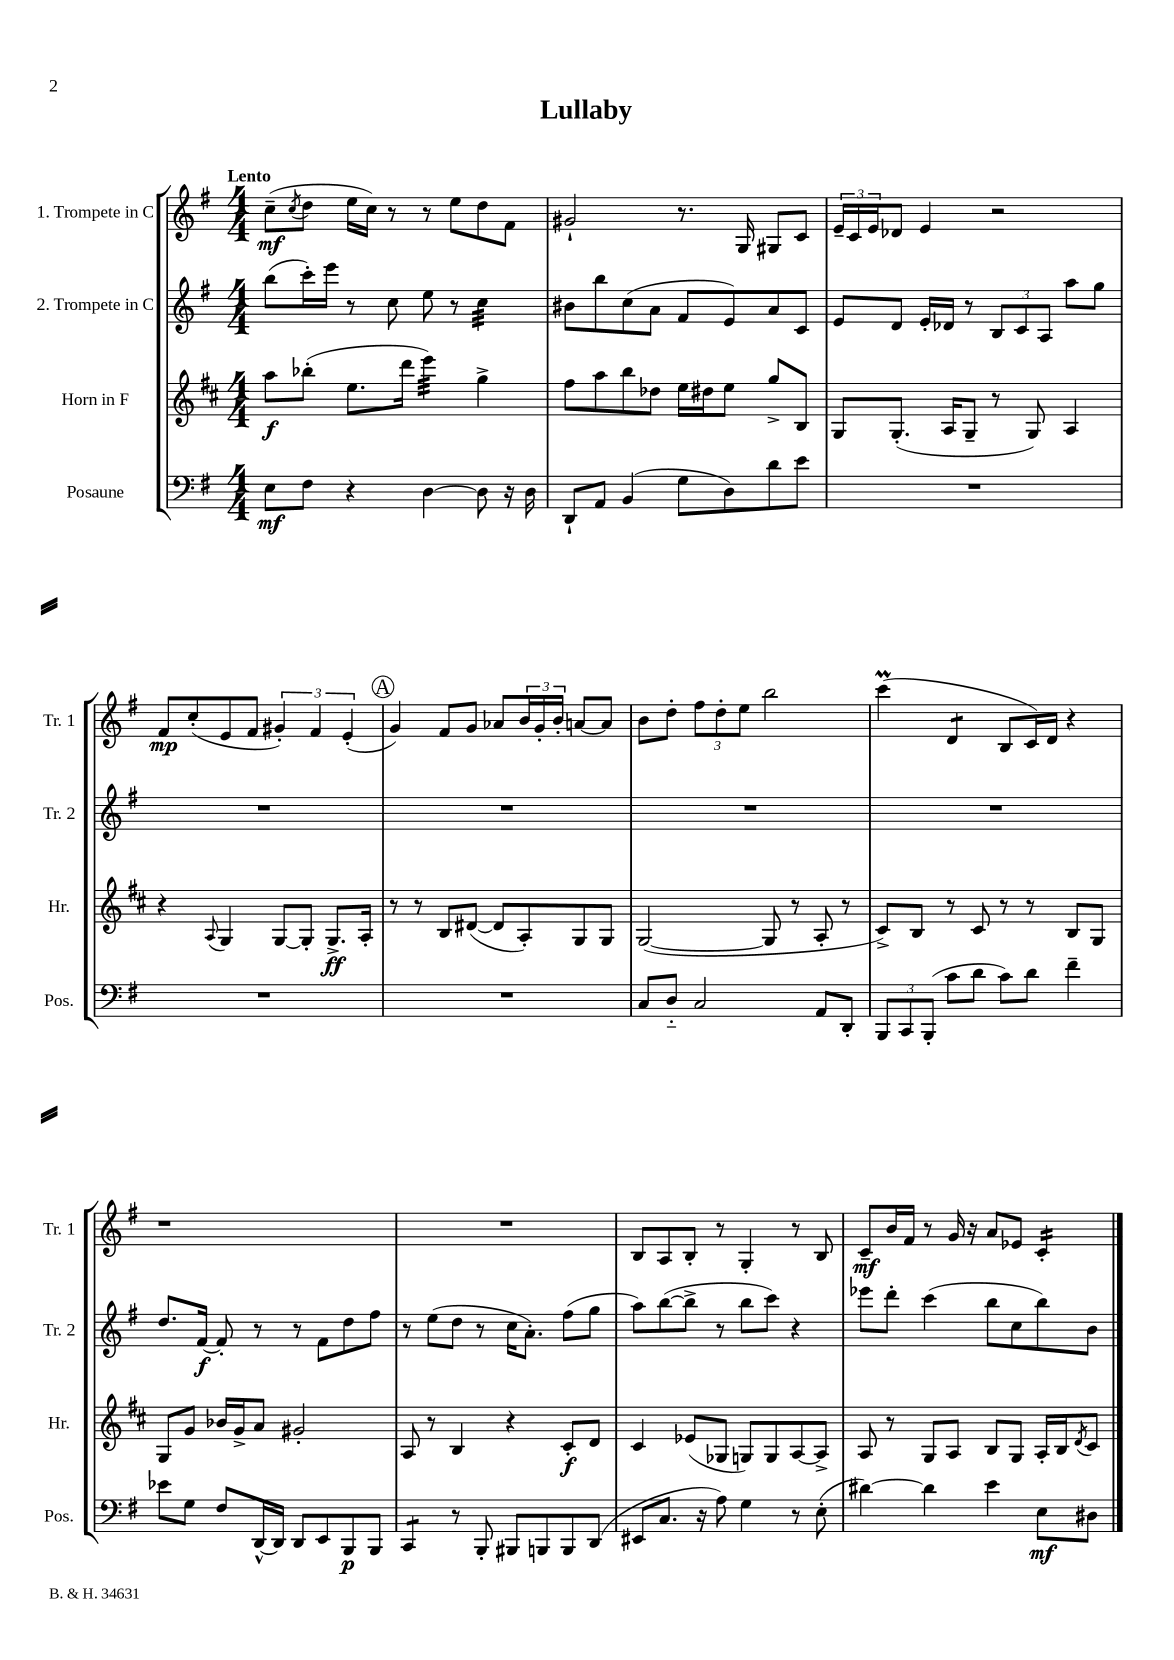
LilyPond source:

\header { title = "Lullaby" }
<<
\new StaffGroup <<
\new Staff = "s0" \with { instrumentName = "1. Trompete in C" shortInstrumentName = "Tr. 1" } {
    \clef treble \key g \major \numericTimeSignature \time 4/4 \tempo "Lento"
    c''8--\mf( \acciaccatura { c''8 } d''8 e''16 c''16) r8 r8 e''8 d''8 fis'8 |
    gis'2-! r8. g16 gis8 c'8 |
    \tuplet 3/2 { e'16-- c'16 e'16 } des'8 e'4 r2 |
    fis'8\mp c''8-.( e'8 fis'8 \tuplet 3/2 { gis'4-.) fis'4 e'4-.( } |
    \mark \markup { \circle "A" } g'4) fis'8 g'8 aes'8 \tuplet 3/2 { b'16 g'16-. b'16-. } a'8~ a'8 |
    b'8 d''8-. \tuplet 3/2 { fis''8 d''8-. e''8 } b''2 |
    c'''4\prall( d'4:8 b8 c'16) d'16 r4 |
    r1 |
    R1 |
    b8 a8 b8-. r8 g4-. r8 b8 |
    c'8--\mf b'16 fis'16 r8 g'16 r16 a'8 ees'8 c'4:16-. \bar "|." |
}
\new Staff = "s1" \with { instrumentName = "2. Trompete in C" shortInstrumentName = "Tr. 2" } {
    \clef treble \key g \major \numericTimeSignature \time 4/4
    b''8( c'''16-.) e'''16 r8 c''8 e''8 r8 c''4:32 |
    bis'8 b''8 c''8( a'8 fis'8 e'8) a'8 c'8 |
    e'8 d'8 e'16-. des'16 r8 \tuplet 3/2 { b8 c'8 a8 } a''8 g''8 |
    R1 |
    \mark \markup { \circle "A" } R1 |
    R1 |
    R1 |
    d''8. fis'16~\f fis'8-. r8 r8 fis'8 d''8 fis''8 |
    r8 e''8( d''8 r8 c''16 a'8.-.) fis''8( g''8 |
    a''8) b''8~( b''8-> r8 b''8 c'''8) r4 |
    ees'''8 d'''8-. c'''4( b''8 c''8 b''8) b'8 \bar "|." |
}
\new Staff = "s2" \with { instrumentName = "Horn in F" shortInstrumentName = "Hr." } {
    \clef treble \key d \major \numericTimeSignature \time 4/4
    a''8\f bes''8-.( e''8. d'''16 e'''4:32) g''4-> |
    fis''8 a''8 b''8 des''8 e''16 dis''16 e''8 g''8-> b8 |
    g8 g8.-.( a16 g8-- r8 g8) a4 |
    r4 \appoggiatura { a8 } g4 g8~ g8-. g8.->\ff a16-. |
    \mark \markup { \circle "A" } r8 r8 b8 dis'8~( dis'8 a8-.) g8 g8 |
    g2~( g8 r8 a8-. r8 |
    cis'8->) b8 r8 cis'8 r8 r8 b8 g8 |
    g8 g'8 bes'16 g'16-> a'8 gis'2-. |
    a8 r8 b4 r4 cis'8-.\f d'8 |
    cis'4 ees'8( ges8 g8) g8 a8~ a8-> |
    a8 r8 g8 a8 b8 g8 a16-. b16 \acciaccatura { d'8 } cis'8 \bar "|." |
}
\new Staff = "s3" \with { instrumentName = "Posaune" shortInstrumentName = "Pos." } {
    \clef bass \key g \major \numericTimeSignature \time 4/4
    e8\mf fis8 r4 d4~ d8 r16 d16 |
    d,8-! a,8 b,4( g8 d8) d'8 e'8 |
    R1 |
    R1 |
    \mark \markup { \circle "A" } R1 |
    c8 d8-_ c2 a,8 d,8-. |
    \tuplet 3/2 { b,,8 c,8 b,,8-.( } c'8 d'8 c'8) d'8 fis'4-- |
    ees'8 g8 fis8 d,16~-^ d,16 d,8 e,8 b,,8\p b,,8 |
    c,4:8 r8 b,,8-. bis,,8 b,,8 b,,8 d,8( |
    eis,8 c8. r16 a8) g4 r8 e8-.( |
    dis'4~) dis'4 e'4 e8\mf dis8 \bar "|." |
}
>>
>>
\layout { \context { \Score \remove "Bar_number_engraver" } }
